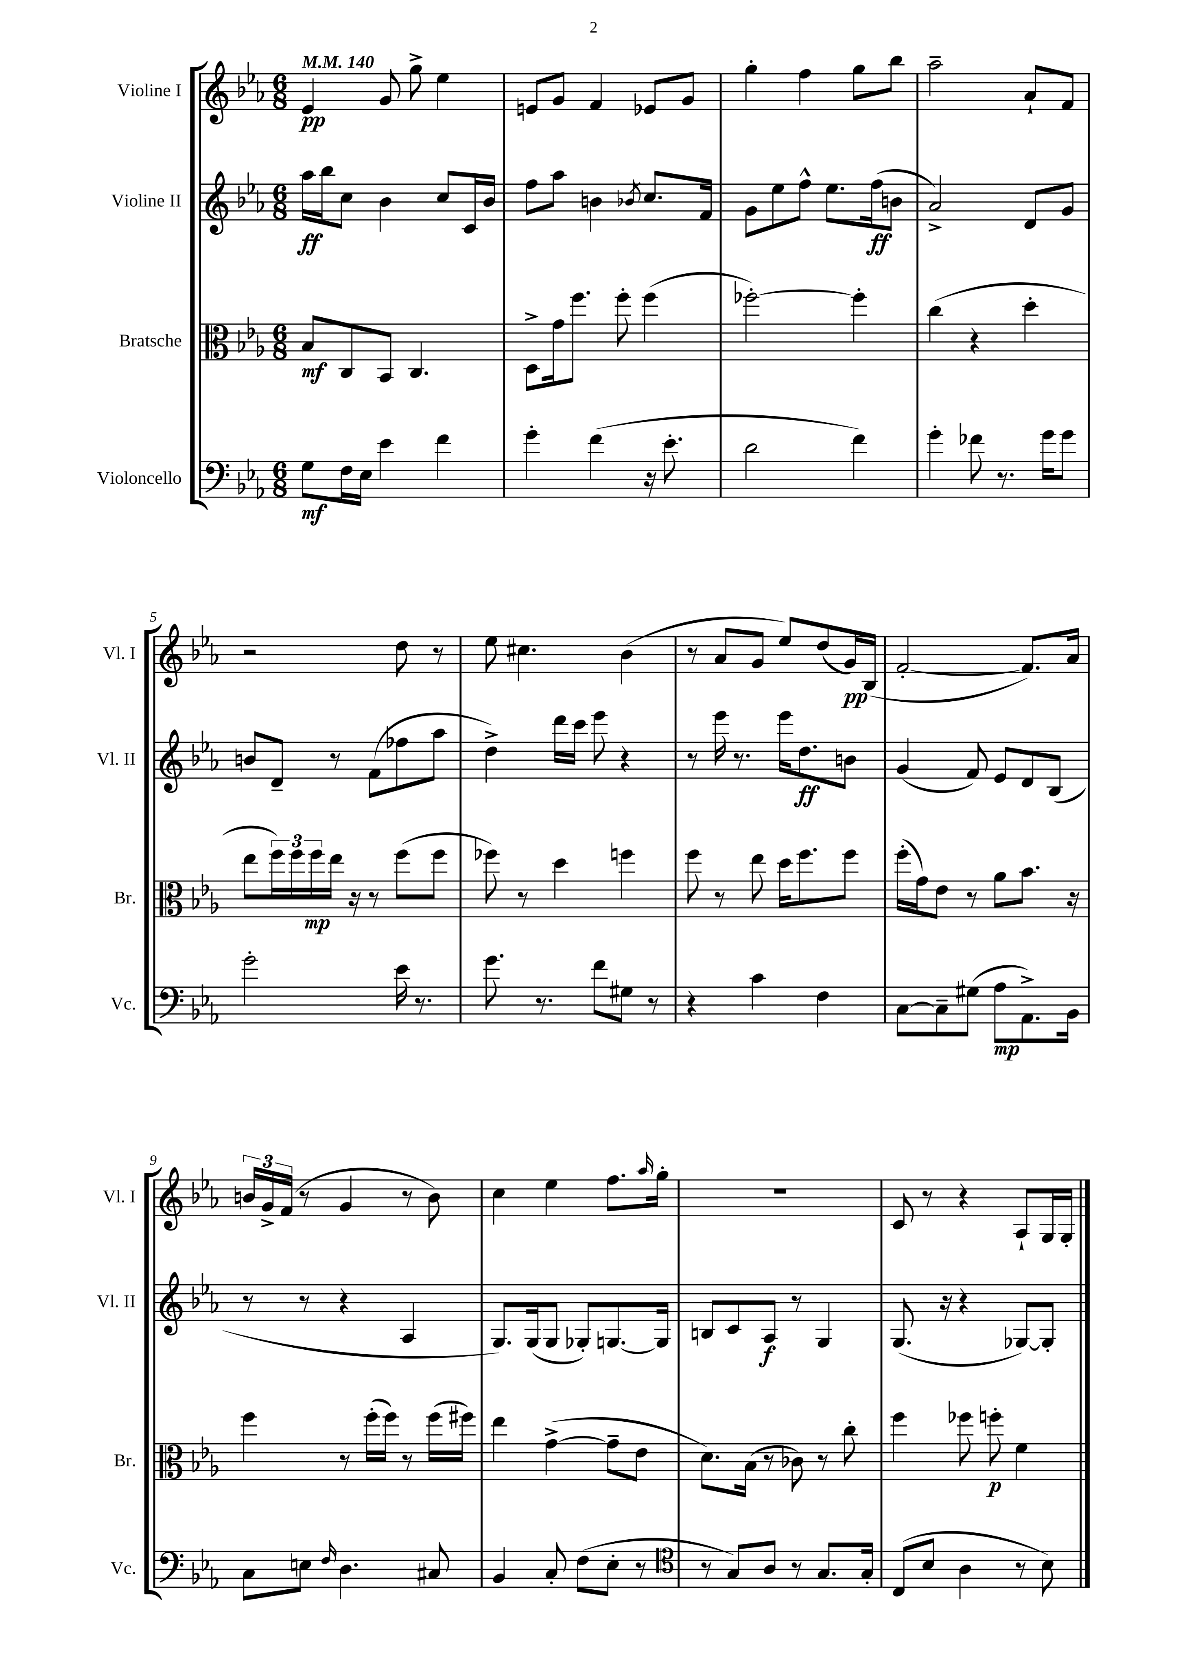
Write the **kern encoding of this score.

**kern	**dynam	**kern	**dynam	**kern	**dynam	**kern	**dynam
*part4	*part4	*part3	*part3	*part2	*part2	*part1	*part1
*staff4	*staff4	*staff3	*staff3	*staff2	*staff2	*staff1	*staff1
*I"Violoncello	*	*I"Bratsche	*	*I"Violine II	*	*I"Violine I	*
*I'Vc.	*	*I'Br.	*	*I'Vl. II	*	*I'Vl. I	*
*clefF4	*	*clefC3	*	*clefG2	*	*clefG2	*
*k[b-e-a-]	*	*k[b-e-a-]	*	*k[b-e-a-]	*	*k[b-e-a-]	*
*M6/8	*	*M6/8	*	*M6/8	*	*M6/8	*
*MM140	*	*MM140	*	*MM140	*	*MM140	*
=1	=1	=1	=1	=1	=1	=1	=1
8G\L	mf	8B-/L	mf	16aa-\LL	ff	4e-/	pp
.	.	.	.	16bb-\J	.	.	.
16F\L	.	8C/	.	8cc\J	.	.	.
16E-\JJ	.	.	.	.	.	.	.
4e-\	.	8BB-/J	.	4b-\	.	8g/	.
.	.	4.C/	.	.	.	8gg^\	.
4f\	.	.	.	8cc/L	.	4ee-\	.
.	.	.	.	16c/L	.	.	.
.	.	.	.	16b-/JJ	.	.	.
=2	=2	=2	=2	=2	=2	=2	=2
4g'\	.	8D^\L	.	8ff\L	.	8en/L	.
.	.	16g\k	.	8aa-\J	.	8g/J	.
.	.	8.ff\J	.	.	.	.	.
(4f\	.	.	.	4bn\	.	4f/	.
.	.	8ff'\	.	.	.	.	.
.	.	.	.	8qb-X/	.	.	.
16r	.	(4ff\	.	8.cc/L	.	8e-X/L	.
8.e-'\	.	.	.	.	.	.	.
.	.	.	.	.	.	8g/J	.
.	.	.	.	16f/Jk	.	.	.
=3	=3	=3	=3	=3	=3	=3	=3
2d\	.	[2ff-X'\)	.	8g\L	.	4gg'\	.
.	.	.	.	8ee-\	.	.	.
.	.	.	.	8ff^^\J	.	4ff\	.
.	.	.	.	8.ee-\L	.	.	.
4f\)	.	4ff-'\]	.	.	.	8gg\L	.
.	.	.	.	(16ff\k	ff	.	.
.	.	.	.	8bn\J	.	8bb-\J	.
=4	=4	=4	=4	=4	=4	=4	=4
4g'\	.	(4cc\	.	2a-^/)	.	2aa-~\	.
8f-X\	.	4r	.	.	.	.	.
8.r	.	.	.	.	.	.	.
.	.	4dd'\	.	8d/L	.	8a-`/L	.
16g\KL	.	.	.	.	.	.	.
8g\J	.	.	.	8g/J	.	8f/J	.
!!LO:LB:g=z
=5	=5	=5	=5	=5	=5	=5	=5
2g'\	.	8ee-\L	.	8bn/L	.	2r	.
.	.	24ff\L)	.	8d~/J	.	.	.
.	.	24ff\	.	.	.	.	.
.	.	24ff\	mp	.	.	.	.
.	.	16ee-\JJ	.	8r	.	.	.
.	.	16r	.	.	.	.	.
.	.	8r	.	(8f\L	.	.	.
16e-\	.	(8ff\L	.	8ff-X\	.	8dd\	.
8.r	.	.	.	.	.	.	.
.	.	8ff\J	.	8aa-\J	.	8r	.
=6	=6	=6	=6	=6	=6	=6	=6
8.g\	.	8ff-X\)	.	4dd^\)	.	8ee-\	.
.	.	8r	.	.	.	4.cc#X\	.
8.r	.	.	.	.	.	.	.
.	.	4dd\	.	16ddd\LL	.	.	.
.	.	.	.	16ccc\JJ	.	.	.
8f\L	.	.	.	8eee-\	.	.	.
8G#X\J	.	4ffn\	.	4r	.	(4b-\	.
8r	.	.	.	.	.	.	.
=7	=7	=7	=7	=7	=7	=7	=7
4r	.	8ff\	.	8r	.	8r	.
.	.	8r	.	16eee-\	.	8a-/L	.
.	.	.	.	8.r	.	.	.
4c\	.	8ee-\	.	.	.	8g/J	.
.	.	16dd\KL	.	16eee-\KL	.	8ee-/L)	.
.	.	8.ff\	.	8.dd\	ff	.	.
4F\	.	.	.	.	.	(8dd/	.
.	.	8ff\J	.	8bn\J	.	16g/L)	pp
.	.	.	.	.	.	(16B-/JJ	.
=8	=8	=8	=8	=8	=8	=8	=8
[8C\L	.	(16ff'\LL	.	(4g/	.	[2f'/	.
.	.	16g\J)	.	.	.	.	.
8C~\]	.	8e-\J	.	.	.	.	.
(8G#X\J	.	8r	.	8f/)	.	.	.
8A-\L	mp	8a-\L	.	8e-/L	.	.	.
8.AA-^\)	.	8.b-\J	.	8d/	.	8.f/L])	.
.	.	.	.	(8B-/J	.	.	.
16BB-\Jk	.	16r	.	.	.	16a-/Jk	.
!!LO:LB:g=z
=9	=9	=9	=9	=9	=9	=9	=9
8C\L	.	4ff\	.	8r	.	24bn/LL	.
.	.	.	.	.	.	24g^/	.
.	.	.	.	.	.	(24f/JJ	.
8En\J	.	.	.	8r	.	8r	.
16qqF/	.	.	.	.	.	.	.
4.D\	.	8r	.	4r	.	4g/	.
.	.	(16ff'\LL	.	.	.	.	.
.	.	16ff\JJ)	.	.	.	.	.
.	.	8r	.	4A-/	.	8r	.
8C#X/	.	(16ff\LL	.	.	.	8b\)	.
.	.	16ff#X\JJ)	.	.	.	.	.
=10	=10	=10	=10	=10	=10	=10	=10
4BB-/	.	4ee-\	.	8.G/L)	.	4cc\	.
.	.	.	.	(16G/k	.	.	.
8C'/	.	([4g^\	.	8G/J	.	4ee-\	.
(8F\L	.	.	.	8G-X'/L)	.	.	.
8E-'\J	.	8g~\L]	.	[8.Gn/	.	8.ff\L	.
8r	.	8e-\J	.	.	.	.	.
.	.	.	.	.	.	16qqaa-/	.
.	.	.	.	16G/Jk]	.	16gg'\Jk	.
=11	=11	=11	=11	=11	=11	=11	=11
*clefC4	*	*	*	*	*	*	*
8r	.	8.d\L)	.	8Bn/L	.	2.r	.
8G/L)	.	.	.	8c/	.	.	.
.	.	(16B-\Jk	.	.	.	.	.
8A-/J	.	8r	.	8A-/J	f	.	.
8r	.	8c-X\)	.	8r	.	.	.
8.G/L	.	8r	.	4G/	.	.	.
.	.	8cc'\	.	.	.	.	.
16G'/Jk	.	.	.	.	.	.	.
=12	=12	=12	=12	=12	=12	=12	=12
(8C/L	.	4ff\	.	(8.G/	.	8c/	.
8B-/J	.	.	.	.	.	8r	.
.	.	.	.	16r	.	.	.
4A-\	.	8ff-X\	.	4r	.	4r	.
.	.	8ffn'\	p	.	.	.	.
8r	.	4f\	.	[8G-X/L)	.	8A-`/L	.
8B-\)	.	.	.	8G-'/J]	.	16G/L	.
.	.	.	.	.	.	16G'/JJ	.
==	==	==	==	==	==	==	==
*-	*-	*-	*-	*-	*-	*-	*-
